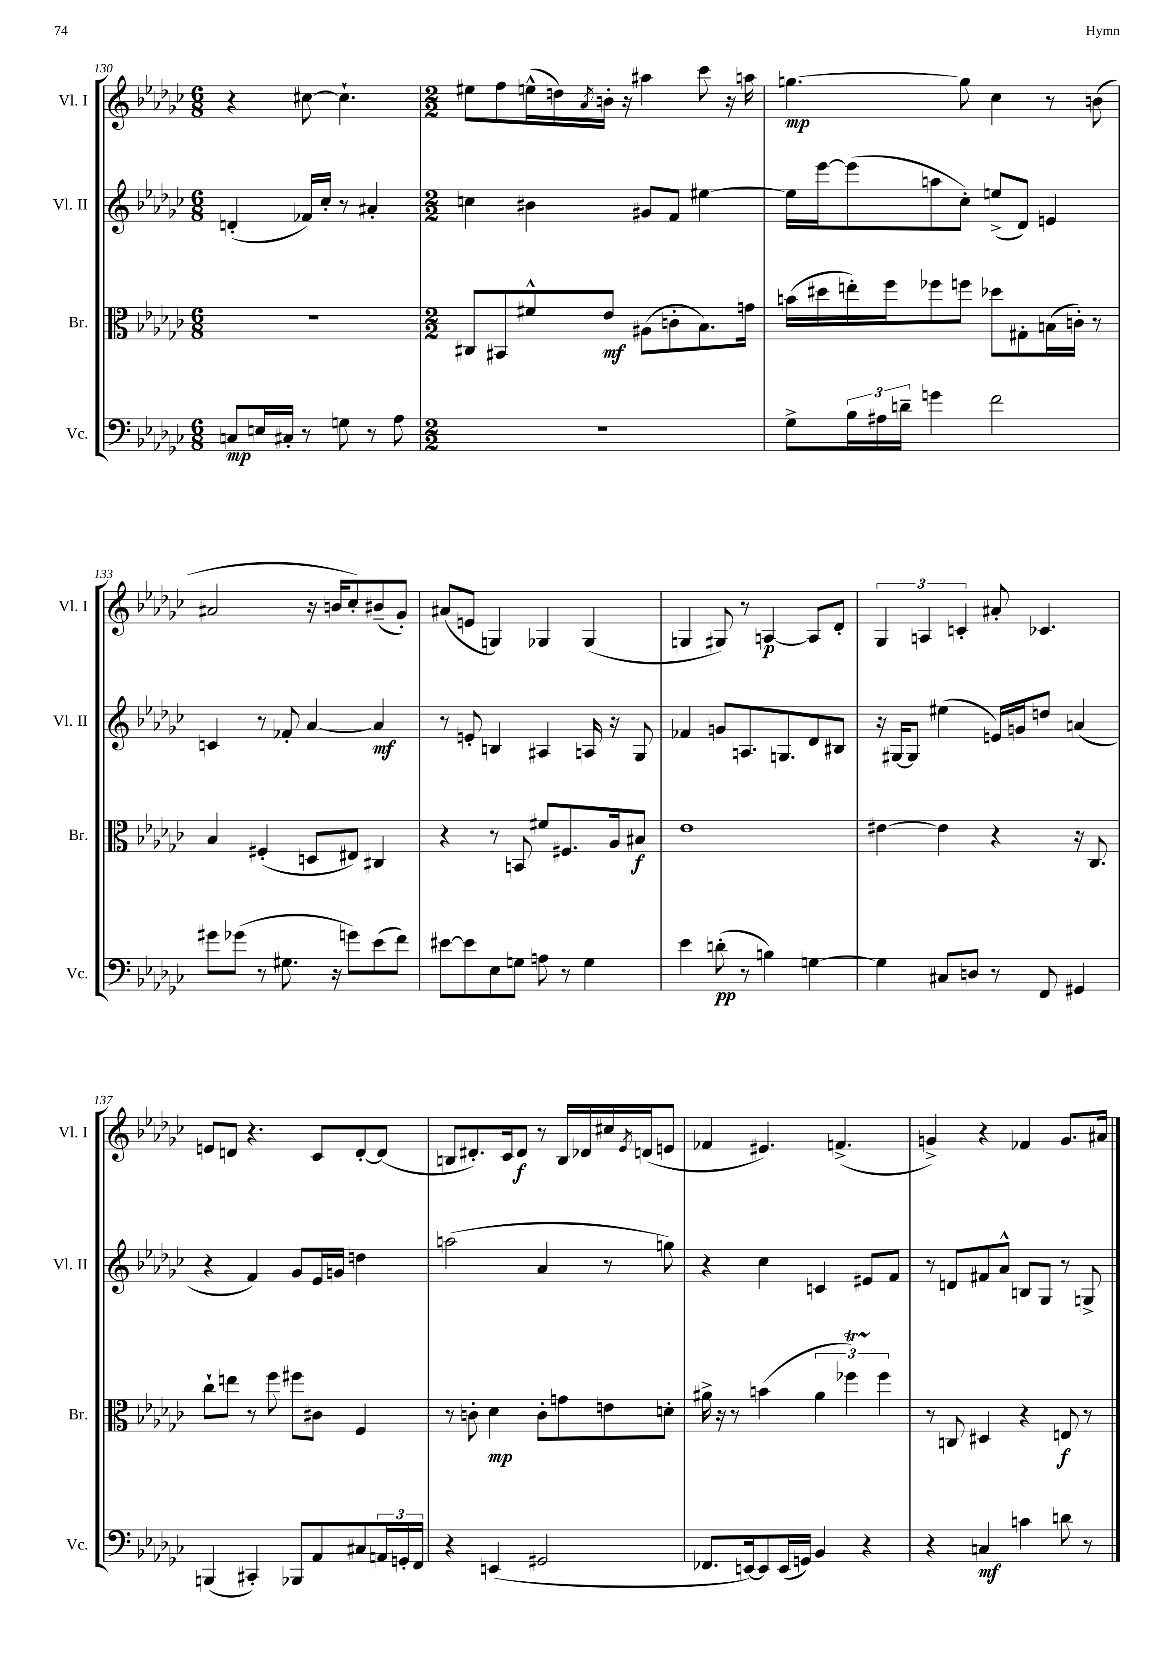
<<
\new StaffGroup <<
\new Staff = "s0" \with { instrumentName = "Vl. I" shortInstrumentName = "Vl. I" } {
    \clef treble \key ges \major \numericTimeSignature \time 6/8
    r4 cis''8~ cis''4.-! |
    \numericTimeSignature \time 2/2 eis''8 f''8 e''16-^( d''16) \acciaccatura { aes'8 } b'16-. r16 ais''4 ces'''8 r16 a''16 |
    g''4.~\mp g''8 ces''4 r8 b'8( |
    ais'2 r16 b'16 ces''8-.) bis'8--( ges'8-.) |
    ais'8( e'8 g4) ges4 ges4( |
    g4 gis8) r8 a4~\p a8 des'8-. |
    \tuplet 3/2 { ges4 a4 c'4-. } ais'8-. ces'4. |
    e'8 d'8 r4. ces'8 d'8~-. d'8( |
    b8 dis'8.-.) ces'16 dis'8\f r8 b16 des'16 cis''16 \acciaccatura { ees'8 } d'16( e'8 |
    fes'4 eis'4.) f'4.->( |
    g'4->) r4 fes'4 g'8. ais'16 \bar "|." |
}
\new Staff = "s1" \with { instrumentName = "Vl. II" shortInstrumentName = "Vl. II" } {
    \clef treble \key ges \major \numericTimeSignature \time 6/8
    d'4-.( fes'16) ces''16-. r8 ais'4-. |
    \numericTimeSignature \time 2/2 c''4 bis'4 gis'8 f'8 eis''4~ |
    eis''16 ees'''16~ ees'''8( a''8 ces''8-.) e''8->( des'8) e'4 |
    c'4 r8 fes'8-. aes'4~ aes'4\mf |
    r8 e'8-. b4 ais4 a16 r16 ges8 |
    fes'4 g'8 a8. g8. des'8 bis8 |
    r16 gis16~ gis8 eis''4( e'16) g'16 d''8 a'4( |
    r4 f'4) ges'8 ees'16 g'16 d''4 |
    a''2( aes'4 r8 g''8) |
    r4 ces''4 c'4 eis'8 f'8 |
    r8 d'8 fis'8 aes'8-^ b8 ges8 r8 g8-> \bar "|." |
}
\new Staff = "s2" \with { instrumentName = "Br." shortInstrumentName = "Br." } {
    \clef alto \key ges \major \numericTimeSignature \time 6/8
    R2. |
    \numericTimeSignature \time 2/2 cis8 bis,8 fis'8-^ ees'8\mf ais8( c'8-. bes8.) g'16 |
    b'16( dis''16 e''16-.) f''16 fes''8 f''8 des''8 gis8-. b16( c'16-.) r8 |
    bes4 fis4-.( d8 eis8) cis4 |
    r4 r8 b,8 fis'8 fis8. aes16 bis8\f |
    ees'1 |
    eis'4~ eis'4 r4 r16 ces8. |
    ces''8-! e''8 r8 f''8 fis''8 cis'8 f4 |
    r8 c'8-. des'4\mp c'8-. g'8 e'8 d'8-. |
    ais'16-> r16 r8 b'4( \tuplet 3/2 { ais'4 fes''4\startTrillSpan) fes''4\stopTrillSpan } |
    r8 c8 dis4 r4 e8\f r8 \bar "|." |
}
\new Staff = "s3" \with { instrumentName = "Vc." shortInstrumentName = "Vc." } {
    \clef bass \key ges \major \numericTimeSignature \time 6/8
    c8\mp e16 cis16-. r8 g8 r8 aes8 |
    \numericTimeSignature \time 2/2 R1 |
    ges8-> \tuplet 3/2 { bes16 ais16 d'16-- } g'4 f'2 |
    gis'8 ges'8( r8 gis8. r16 g'8) ees'8( f'8) |
    eis'8~ eis'8 ees8 g8 a8 r8 g4 |
    ees'4 d'8-.\pp( r8 b4) g4~ |
    g4 cis8 d8 r8 f,8 gis,4 |
    b,,4( cis,4-.) bes,,8 aes,8 cis8 \tuplet 3/2 { a,16 g,16-. f,16 } |
    r4 e,4( gis,2 |
    fes,8. e,16~) e,8 e,16( g,16) bes,4 r4 |
    r4 c4\mf c'4 d'8 r8 \bar "|." |
}
>>
>>
\layout { \context { \Score currentBarNumber = #130 } }
